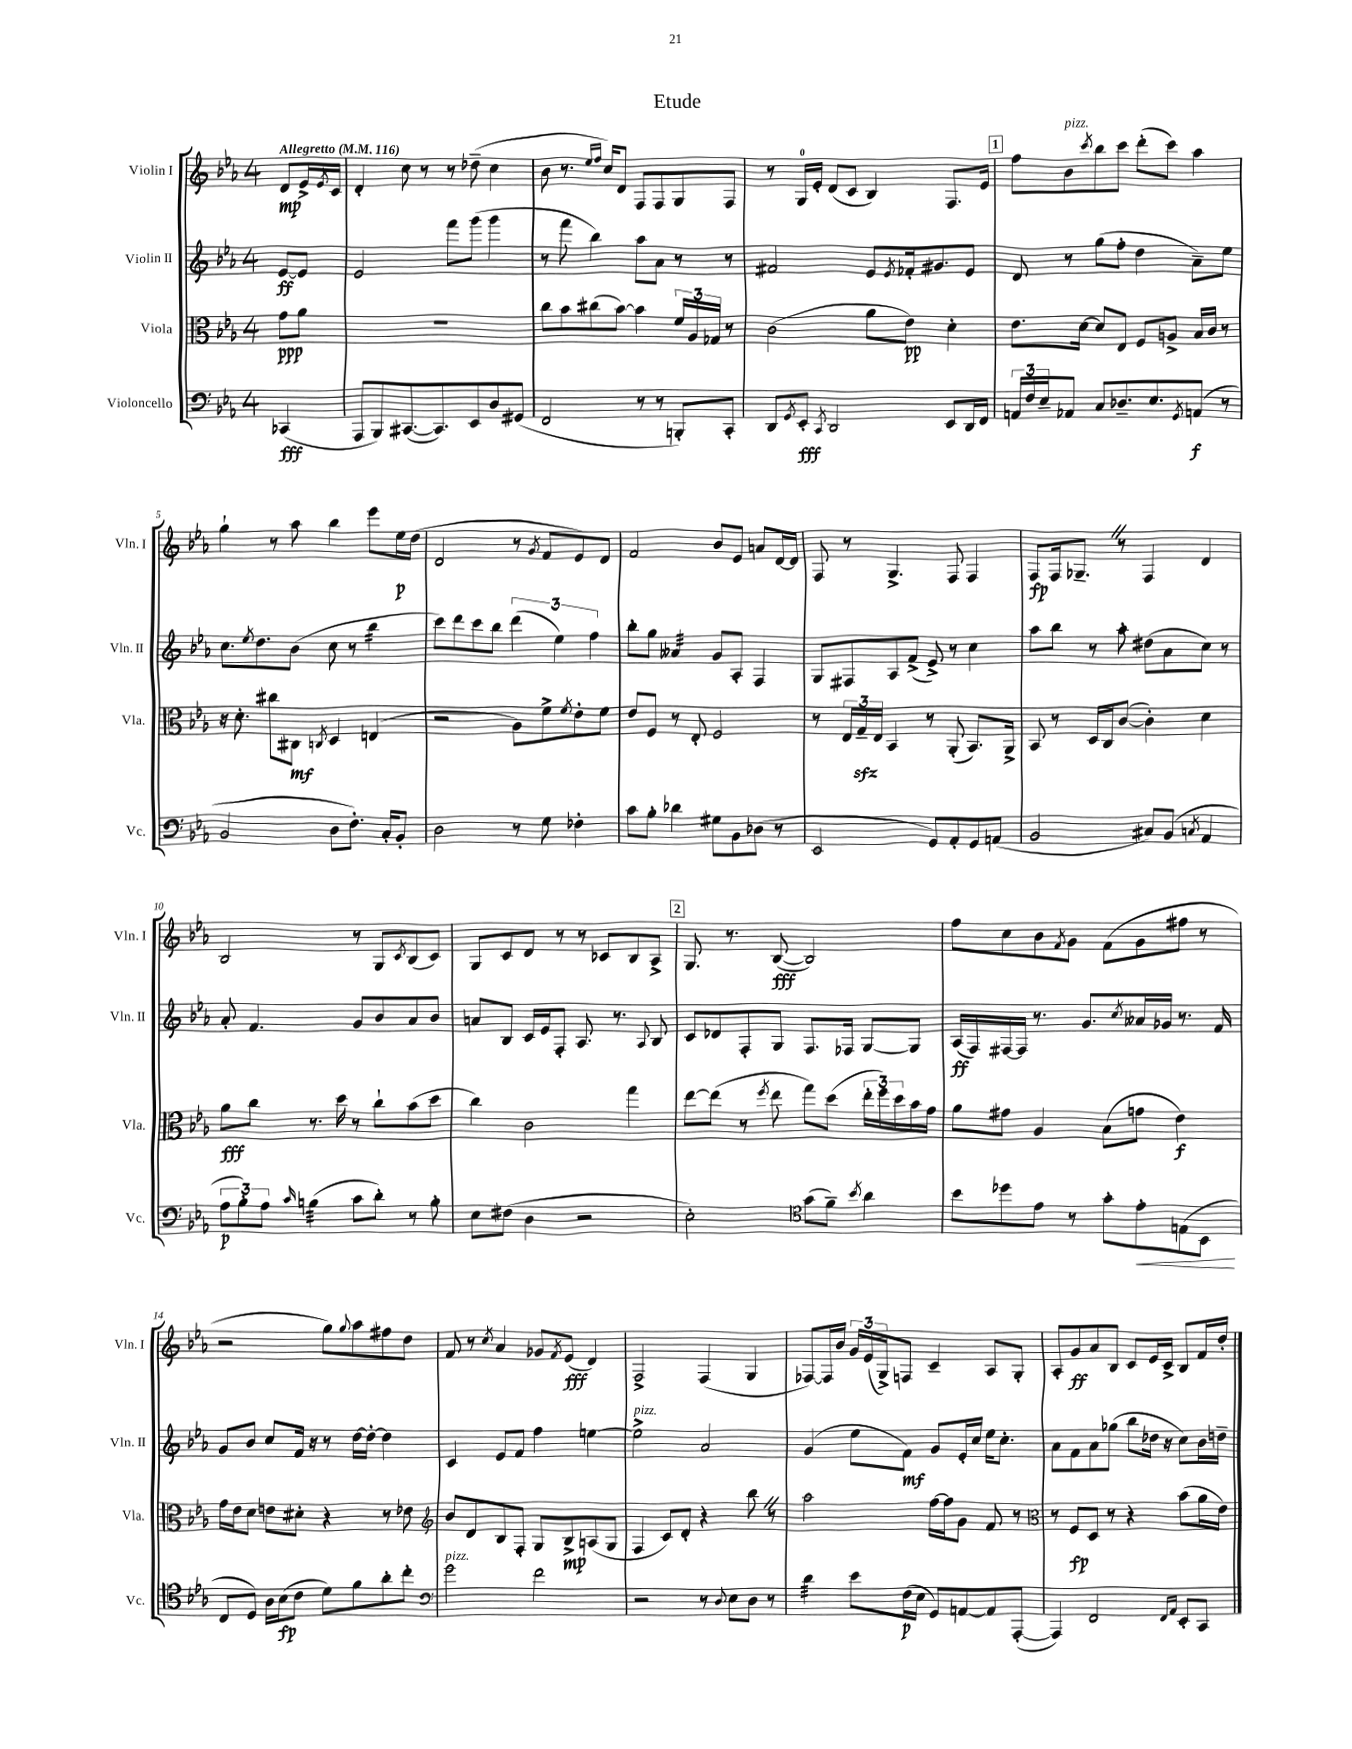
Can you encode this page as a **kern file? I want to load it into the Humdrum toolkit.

**kern	**kern	**kern	**kern
*staff4	*staff3	*staff2	*staff1
*clefF4	*clefC3	*clefG2	*clefG2
*k[b-e-a-]	*k[b-e-a-]	*k[b-e-a-]	*k[b-e-a-]
*M4/4	*M4/4	*M4/4	*M4/4
*MM116	*MM116	*MM116	*MM116
(4CC-/	8g\L	[8e-/L	8d/L
.	8a-\J	8e-/]J	16e-^/L
.	.	.	8qe-/
.	.	.	16c/JJ
=	=	=	=
8AAA-/L	1r	2e-/	4d'/
8BBB-/)	.	.	.
([8.CC#/	.	.	8cc\
.	.	.	8r
8.CC#/])	.	.	.
.	.	8fff\L	8r
8EE-/	.	(8ggg\J	(8dd-~\
8D/	.	4ggg\	4cc\
(8GG#/J	.	.	.
=	=	=	=
2FF/	8cc\L	8r	8b-\
.	8b-\	8fff\	8.r
.	(8cc#\	4bb-\)	.
.	.	.	16qqee-/LL
.	.	.	16qqff/JJ
.	.	.	16cc/LK)
.	[8b-\J)	.	8d/J
8r	4b-\]	8aa-\L	8F/L
8r	.	8a-\J	8F/
8BBB'/L)	24f/LL	8r	8G/
.	24A-/	.	.
.	24G-/JJ	.	.
8CC'/J	8r	8r	8F/J
=	=	=	=
8DD/L	(2c\	2f#/	8r
8qGG/	.	.	.
8EE-'/J	.	.	16G/LL
.	.	.	16e-'/JJ
8qCC/	.	.	.
2DD/	.	.	(8d/L
.	.	.	8c/J
.	8a-\L	8e-/L	4B-/)
.	.	8qe-/	.
.	8e-\J)	16f-'/k	.
.	.	8.g#/	.
8EE-/L	4d'\	.	8.F/L
16DD/L	.	8e-/J	.
16FF/JJ	.	.	16e-/Jk
=	=	=	=
24AA/LL	8.e-\L	8d/	8ff\L
24F/	.	.	.
24E-~/J	.	.	.
8AA-/J	.	8r	8b-\
.	[16d\Jk	.	.
.	.	.	8qccc/
8C/L	8d/]L	(8gg\L	8bb-\
8.D-~/	8E-/J	8ff'\J	8ccc\J
.	8F/L	4dd\	(8ddd'\L
8.E-/	.	.	.
.	8A^/J	.	8ccc\J)
8qGG/	.	.	.
(8AA/J	16B-/LL	8a-~\L)	4aa-\
.	16c/JJ	.	.
8r	8r	8ee-\J	.
=	=	=	=
2BB-/	16r	8.cc\L	4gg`\
.	8.d'\	.	.
.	.	8qee-/	.
.	.	8.dd\	.
.	8cc#\L	.	8r
.	8C#\J	(8b-\J	8aa-\
.	8qC/	.	.
8D\L	4D/	8cc\	4bb-\
8.F'\J)	.	8r	.
.	(4E/	4bb-\	8eee-\L
16C'/LK	.	.	.
8BB-'/J	.	.	16ee-\L
.	.	.	(16dd\JJ
=	=	=	=
2D\	2r	8ccc\L)	2d/
.	.	8ddd\	.
.	.	8ccc\	.
.	.	8bb-\J	.
8r	8A-\L)	(6ddd\	8r
.	.	.	8qg/
8G\	8f^\	.	8f/L
.	.	6ee-\)	.
.	8qf/	.	.
4F-'\	8e-'\	.	8e-/)
.	.	6ff\	.
.	8f\J	.	8d/J
=	=	=	=
8c\L	8e-/L	8bb-'\L	2f/
8B-'\J	8F/J	8gg\J	.
4d-\	8r	4a--/	.
.	8E-'/	.	.
8G#\L	2F/	8g/L	8b-/L
8BB-\	.	8A-'/J	8e-/J
(8D-\J	.	4F/	8a/L
8r	.	.	[16d/L
.	.	.	16d/]JJ
=	=	=	=
2EE-/	8r	8G/L	8F/
.	24E-/LL	8F#/	8r
.	24G~/	.	.
.	24E-/JJ	.	.
.	4BB-/	8A-/	4.G^/
.	.	(8f^/J	.
8GG/L)	8r	8e-^/)	.
8AA-'/	(8AA-'/	8r	8F/
8GG/	8.BB-/L)	4cc\	4F/
(8AA/J	.	.	.
.	16AA-^/Jk	.	.
=	=	=	=
2BB-/	8BB-/	8aa-\L	8F/L
.	8r	8bb-\J	16F/k
.	.	.	8.G-~/J
.	16D/LL	8r	.
.	16C/J	.	.
.	([8c/J	8aa-'\	8r
8C#/L)	4c'\])	(8dd#\L	4F/
(8BB-/J	.	8a-\	.
8qC/	.	.	.
4AA-/	4d\	8cc\J)	4d/
.	.	8r	.
=	=	=	=
12A-\L	8a-\L	8a-'/	2B-/
12B-'\)	.	.	.
.	8cc\J	4.f/	.
12A-\J	.	.	.
16qqc/	.	.	.
(4B\	8.r	.	.
.	16dd\	.	.
8c\L	8r	8g/L	8r
8d'\J)	8cc`\L	8b-/	8G/L
.	.	.	8qc/
8r	(8b-\	8a-/	(8B-/
8B'\	8dd\J	8b-/J	8c/J)
=	=	=	=
8E-\L	4cc\)	8a/L	8G/L
(8F#\J	.	8B-/J	8c/
4D\	2c\	16c/LL	8d/J
.	.	16e-/J	.
.	.	8F'/J	8r
2r	.	8.A-/	8r
.	.	.	8c-/L
.	.	8.r	.
.	4gg\	.	8B-/
.	.	8qqA-/	.
.	.	8B-/	8A-^/J
=	=	=	=
2E-'\)	[8ee-\L	8c/L	8.G/
.	(8ee-\]J	8d-/	.
.	.	.	8.r
.	8r	8F'/	.
.	8qff/	.	.
.	8ee-\	8G/J	([8B-/
*clefC4	*	*	*
(8g\L	8gg\L)	8.F/L	2B-/])
8f~\J)	(8dd\J	.	.
.	.	16F-/Jk	.
8qb-/	.	.	.
4a-\	24ee-'\LL	[8G/L	.
.	24ff\)	.	.
.	24dd\	.	.
.	16b-\	8G/]J	.
.	16g\JJ	.	.
=	=	=	=
8b-\L	8a-\L	(16A-/LL	8ff\L
.	.	16F/)	.
8dd-\	8g#\J	[16F#/	8cc\
.	.	16F#/]JJ	.
8e-\J	4A-/	8.r	8b-\
.	.	.	8qf/
8r	.	.	8g\J
.	.	8.g/L	.
8g'\L	(8B-\L	.	(8f\L
.	.	8qcc/	.
8e-'\	8g\J	16a--/L	8g\
.	.	16g-/JJ	.
(8E\	4e-\)	8.r	8ff#\J
8BB-\J	.	.	8r
.	.	16f/	.
=	=	=	=
8C/L	16g\LL	8g/L	2r
.	16e-\J	.	.
8D/J)	8d\J	8b-/J	.
16A-\LL	8e\L	8cc/L	.
(16B-\J	.	.	.
8c\J	8d#'\J	16f/Jk	.
.	.	16r	.
8d\L)	4r	8r	8gg\L)
.	.	.	8qqgg/
8f\	.	[16dd\LL	8aa-\
.	.	16dd'\_JJ	.
8a-'\	8r	4dd\]	8ff#\
8cc'\J	8e-\	.	8dd\J
=	=	=	=
*clefF4	*clefG2	*	*
2g\	8b-/L	4c/	8f/
.	8d/	.	8r
.	.	.	8qcc/
.	8B-/	8e-/L	4a-/
.	8F'/J	8f/J	.
2f\	8G/L	4ff\	8g-/L
.	.	.	8qf/
.	8B-^/	.	(8e-/J
.	(8A/	[4ee\	4d/)
.	8G/J	.	.
=	=	=	=
2r	4F/	2ee^\]	2F^/
.	8c/L)	.	.
.	8d'/J	.	.
8r	4r	2a-/	(4F/
8qqD/	.	.	.
8E-\L	.	.	.
8D\J	8bb-\	.	4G/
8r	8r	.	.
=	=	=	=
4d\	2aa-\	(4g/	[8F-/L)
.	.	.	16F-/]L
.	.	.	16b-/JJ
8e-\L	.	8ee-\L	24g/LL
.	.	.	(24e-/
.	.	.	24G^/J)
(16F\L	.	8f\J)	8F/J
16E-\JJ	.	.	.
8GG/L)	[16ff\LL	8g/L	4c~/
.	16ff\]J	.	.
[8AA/	8g\J	16e-'/L	.
.	.	16cc/JJ	.
8AA/]	8f/	16ee-\LK	8A-/L
.	.	8.cc'\J	.
([8AAA-'/J	8r	.	8G'/J
=	=	=	=
*	*clefC3	*	*
4AAA-/])	8r	8a-\L	8A-'/L
.	8F/L	8f\	8g/
2FF/	8D/J	8a-\	8a-/
.	8r	(8gg-\J	8B-/J
.	4r	8bb-\L	8c/L
.	.	16dd-\Jk	16e-/L
.	.	16r	16c^/JJ
16qqFF/LL	.	.	.
16qqAA-/JJ	.	.	.
8EE-'/L	(8b-\L	8cc\L)	8B-/L
8CC/J	16a-\L	16b-\L	16f/L
.	16e-\JJ)	16dd~\JJ	16dd'/JJ
==	==	==	==
*-	*-	*-	*-
